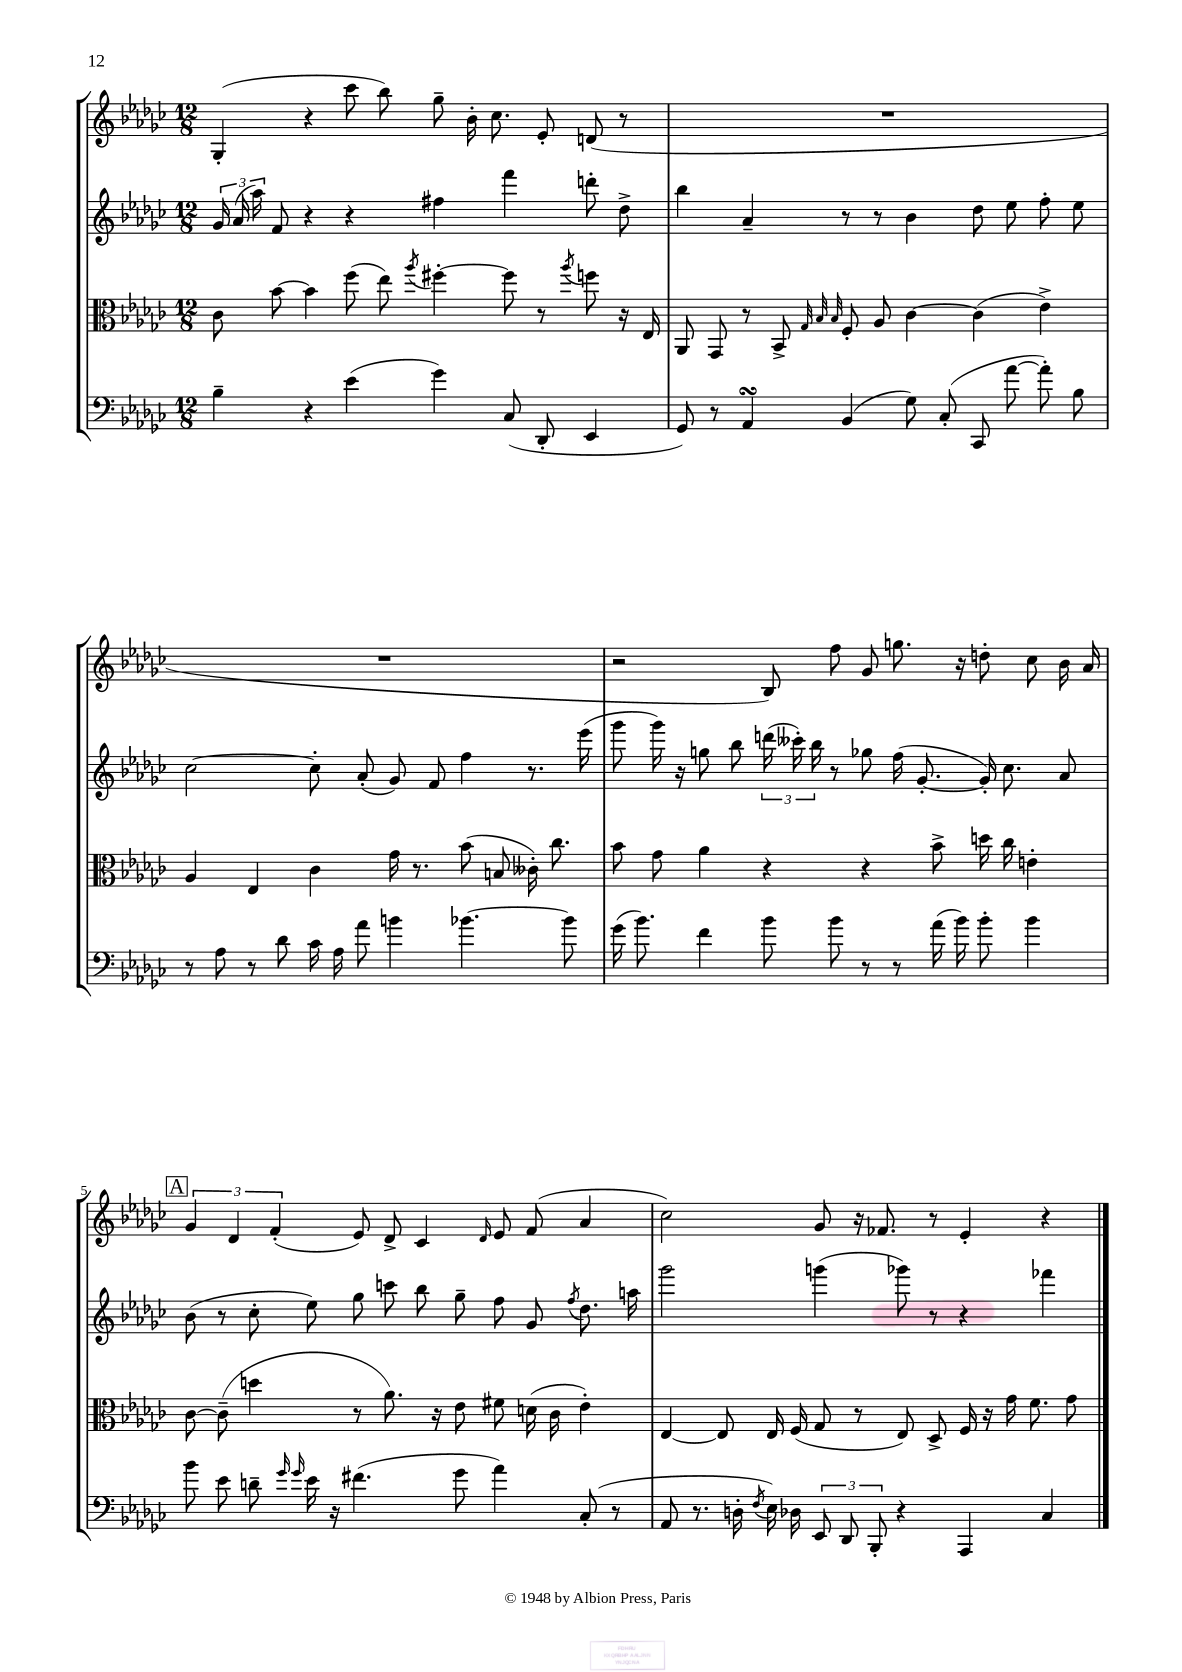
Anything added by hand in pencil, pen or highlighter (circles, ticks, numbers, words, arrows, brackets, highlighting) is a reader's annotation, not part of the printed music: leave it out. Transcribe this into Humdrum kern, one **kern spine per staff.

**kern	**kern	**kern	**kern
*staff4	*staff3	*staff2	*staff1
*clefF4	*clefC3	*clefG2	*clefG2
*k[b-e-a-d-g-c-]	*k[b-e-a-d-g-c-]	*k[b-e-a-d-g-c-]	*k[b-e-a-d-g-c-]
*M12/8	*M12/8	*M12/8	*M12/8
4B-~\	8c-\	24g-/	(4G-'/
.	.	(24a-/	.
.	.	24aa-\)	.
.	[8b-\	8f/	.
4r	4b-\]	4r	4r
(4e-\	(8ff\	4r	8ccc-\
.	8ee-\)	.	8bb-\)
.	8qaa-/	.	.
4g-\)	[4ff#'\	4ff#\	8gg-~\
.	.	.	16b-'\
.	.	.	8.cc-\
(8C-/	8ff#\]	4fff\	.
8DD-'/	8r	.	8e-'/
.	8qaa-/	.	.
4EE-/	8ff\	8ddd'\	(8d/
.	16r	8dd-^\	8r
.	16E-/	.	.
=	=	=	=
8GG-/)	8AA-/	4bb-\	1.r
8r	8GG-/	.	.
4AA-/	8r	4a-~/	.
.	8BB-^/	.	.
.	32qqG-/	.	.
.	32qqB-/	.	.
.	32qqB-/	.	.
(4BB-/	8F'/	8r	.
.	8A-/	8r	.
8G-\)	[4c-\	4b-\	.
(8C-'/	.	.	.
8CC-/	(4c-\]	8dd-\	.
[8a-\	.	8ee-\	.
8a-'\])	4e-^\)	8ff'\	.
8B-\	.	8ee-\	.
=	=	=	=
8r	4A-/	[2cc-\	1.r
8A-\	.	.	.
8r	4E-/	.	.
8d-\	.	.	.
16c-\	4c-\	8cc-'\]	.
16A-\	.	.	.
8a-\	.	(8a-'/	.
4b\	16g-\	8g-/)	.
.	8.r	.	.
.	.	8f/	.
[4.b-\	(8b-\	4ff\	.
.	8B/	.	.
.	16c--'\)	8.r	.
.	8.cc-\	.	.
8b-\]	.	.	.
.	.	(16eee-\	.
=	=	=	=
(16g-\	8b-\	8ggg-\	2r
8.b-\)	.	.	.
.	8g-\	16ggg-\)	.
.	.	16r	.
4f\	4a-\	8gg\	.
.	.	8bb-\	.
8b-\	4r	(24ddd\	8B-/)
.	.	24ccc--'\)	.
.	.	24bb-\	.
8b-\	.	8r	8ff\
8r	4r	8gg-\	8g-/
8r	.	(16ff\	8.gg\
.	.	[8.g-'/	.
(16a-\	8b-^\	.	.
16b-\)	.	.	16r
8b-'\	16dd\	16g-'/])	8dd'\
.	16cc-\	8.cc-\	.
4b-\	4e'\	.	8cc-\
.	.	8a-/	16b-\
.	.	.	16a-/
=	=	=	=
8b-\	[8c-\	(8b-\	6g-/
8e-\	(8c-~\]	8r	.
.	.	.	6d-/
8d~\	4dd\	8cc-'\	.
.	.	.	(6f'/
16qqg-/	.	.	.
16qqg-/	.	.	.
16e-\	.	8ee-\)	.
16r	.	.	.
(4.f#\	8r	8gg-\	8e-/)
.	8.a-\)	8ccc\	8d-^/
.	.	8bb-\	4c-/
.	16r	.	.
8g-\	8e-\	8gg-~\	.
.	.	.	16qqd-/
4a-\)	8f#\	8ff\	8e-/
.	(16d\	8g-/	(8f/
.	16c-\	.	.
.	.	8qff/	.
(8C-'/	4e-'\)	8.dd-\	4a-/
8r	.	.	.
.	.	16aa\	.
=	=	=	=
8AA-/	[4E-/	2ggg-\	2cc-\)
8.r	.	.	.
.	8E-/]	.	.
16D'\	.	.	.
8qF/	.	.	.
16E-\)	16E-/	.	.
16D-\	(16F/	.	.
12EE-/	8G-/	(4ggg\	8g-/
12DD-/	.	.	.
.	8r	.	16r
12BBB-'/	.	.	.
.	.	.	8.f-/
4r	8E-/)	8ggg-\)	.
.	8D-^/	8r	8r
4AAA-/	16F/	4r	4e-'/
.	16r	.	.
.	16g-\	.	.
.	8.f\	.	.
4C-/	.	4fff-\	4r
.	8g-\	.	.
==	==	==	==
*-	*-	*-	*-
